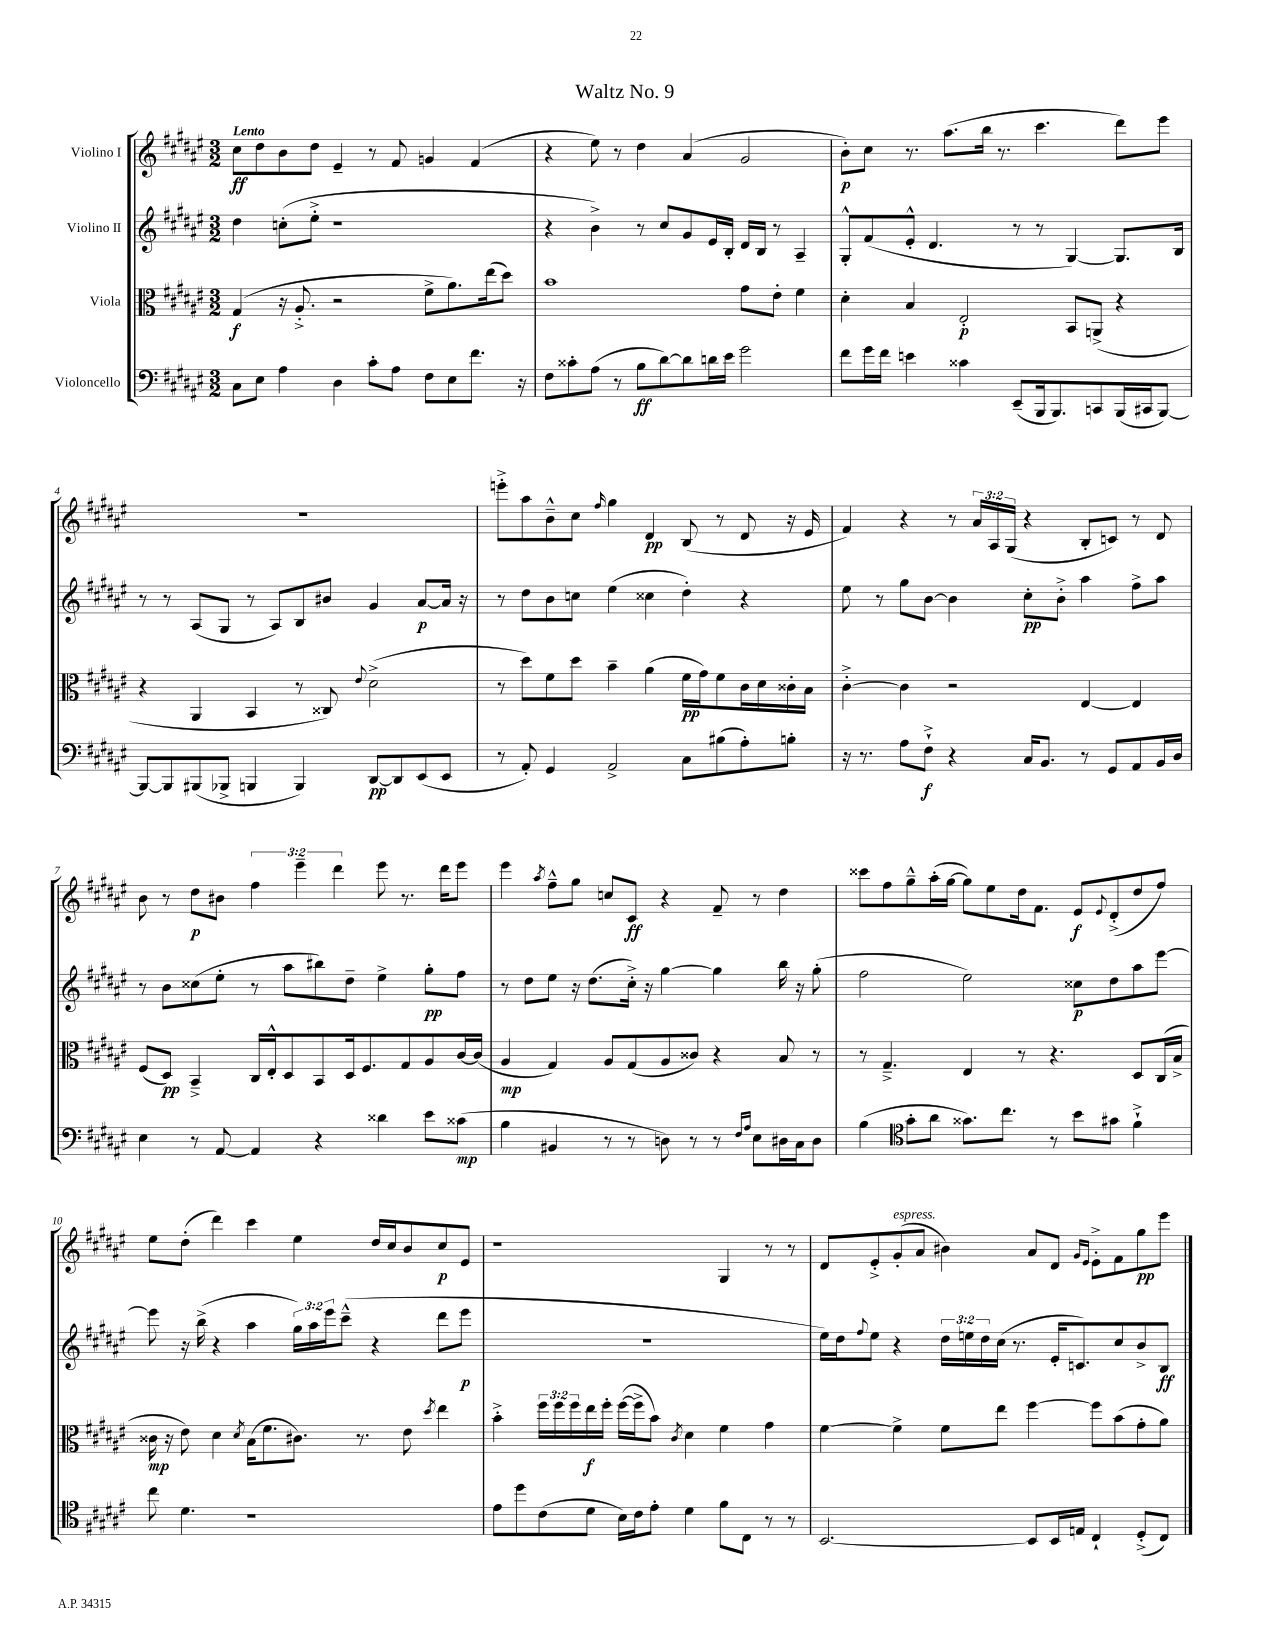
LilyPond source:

\header { title = "Waltz No. 9" }
<<
\new StaffGroup <<
\new Staff = "s0" \with { instrumentName = "Violino I" } {
    \clef treble \key fis \major \numericTimeSignature \time 3/2 \override Staff.TupletNumber.text = #tuplet-number::calc-fraction-text \tempo "Lento"
    cis''8\ff dis''8 b'8 dis''8 eis'4-- r8 fis'8 g'4 fis'4( |
    r4 eis''8) r8 dis''4 ais'4( gis'2 |
    b'8-.\p) cis''8 r8. ais''8.( b''16 r8. cis'''4. dis'''8) eis'''8 |
    R1. |
    e'''8-.-> ais''8 b'8---^ cis''8 \grace { fis''16 } gis''4 dis'4\pp b8( r8 dis'8 r16 eis'16 |
    fis'4) r4 r8 \tuplet 3/2 { ais'16 ais16 gis16( } r4 b8-. c'8) r8 dis'8 |
    b'8 r8 dis''8\p bis'8 \tuplet 3/2 { fis''4 eis'''4-- dis'''4 } eis'''8 r8. dis'''16 eis'''8 |
    eis'''4 \acciaccatura { ais''8 } fis''8---^ gis''8 c''8 cis'8\ff r4 fis'8-- r8 dis''4 |
    cisis'''8 fis''8 gis''8---^ ais''16-.( gis''16~ gis''8) eis''8 dis''16 fis'8. eis'8\f \appoggiatura { eis'8 } dis'8-.->( dis''8 fis''8) |
    eis''8 dis''8-.( dis'''4) cis'''4 eis''4 dis''16 cis''16 b'8 cis''8\p eis'8 |
    r1 gis4 r8 r8 |
    dis'8 eis'8-.-> gis'8-.^\markup { \italic "espress." }( ais'8 bis'4) ais'8 dis'8 \grace { gis'16 eis'16 } eis'8-.-> fis'8 gis''8\pp eis'''8 \bar "|." |
}
\new Staff = "s1" \with { instrumentName = "Violino II" } {
    \clef treble \key fis \major \numericTimeSignature \time 3/2 \override Staff.TupletNumber.text = #tuplet-number::calc-fraction-text
    dis''4 c''8-.( eis''8-.-> r1 |
    r4 b'4->) r8 cis''8 gis'8 eis'16 b16-. dis'16 b16 r8 ais4-- |
    gis8-.-^ fis'8( eis'8-.-^ dis'4. r8 r8 gis4~) gis8. b16 |
    r8 r8 ais8( gis8 r8 ais8) b8 bis'8 gis'4 ais'8~\p ais'16 r16 |
    r8 dis''8 b'8 c''8 eis''4( cisis''4 dis''4-.) r4 |
    eis''8 r8 gis''8 b'8~ b'4 cis''8-.\pp b'8-.-> ais''4 fis''8-> ais''8 |
    r8 b'8 cisis''8( eis''8-. r8 ais''8 bis''8) dis''8-- eis''4-> gis''8-.\pp fis''8 |
    r8 dis''8 eis''8 r16 dis''8.( cis''16-.->) r16 gis''4~ gis''4 b''16 r16 gis''8-.( |
    fis''2 eis''2) cisis''8\p dis''8 ais''8 eis'''8~ |
    eis'''8 r16 b''16->( r4 ais''4 \tuplet 3/2 { gis''16) ais''16 eis'''16 } cis'''8---^( r4 dis'''8 eis'''8\p |
    R1. |
    eis''16) dis''16 \appoggiatura { fis''8 } eis''8 r4 \tuplet 3/2 { dis''16 e''16 dis''16 } cis''16( r8. eis'16-. c'8.) cis''8 b'8-> b8\ff \bar "|." |
}
\new Staff = "s2" \with { instrumentName = "Viola" } {
    \clef alto \key fis \major \numericTimeSignature \time 3/2 \override Staff.TupletNumber.text = #tuplet-number::calc-fraction-text
    gis4\f( r16 ais8.-.-> r2 fis'8-> ais'8.) eis''16( dis''8) |
    b'1 gis'8 eis'8-. fis'4 |
    dis'4-. b4 eis2-.\p b,8 a,8->( r4 |
    r4 ais,4 b,4 r8 cisis8) \appoggiatura { eis'8 } dis'2->( |
    r8 dis''8) fis'8 dis''8 b'4-- ais'4( fis'16\pp gis'16) fis'8 cis'16 dis'16 cisis'16-. b16 |
    cis'4~-.-> cis'4 r2 eis4~ eis4 |
    fis8( dis8\pp) b,4---> cis16 eis16-.-^ dis8 b,8 dis16 fis8. gis8 ais8 cis'16~ cis'16( |
    ais4\mp gis4) ais8 gis8( ais8 cisis'8) r4 b8 r8 |
    r8 gis4.---> eis4 r8 r4. dis8 cis16( b16-> |
    cisis'16\mp r16 eis'8) dis'4 \acciaccatura { dis'8 } b16( fis'8. cis'8.) r8. eis'8 \acciaccatura { dis''8 } eis''4 |
    b'4-.-> \tuplet 3/2 { fis''16 fis''16 fis''16 } eis''16\f fis''16-. fis''16~( fis''16-> b'8) \acciaccatura { cis'8 } dis'4 fis'4 gis'4 |
    fis'4~ fis'4-> fis'8 eis''8 fis''4~ fis''8 b'8( gis'8-. ais'8) \bar "|." |
}
\new Staff = "s3" \with { instrumentName = "Violoncello" } {
    \clef bass \key fis \major \numericTimeSignature \time 3/2
    cis8 eis8 ais4 dis4 cis'8-. ais8 fis8 eis8 fis'8. r16 |
    fis8 cisis'8-. ais8( r8 b8\ff dis'8~) dis'8 d'16 eis'16 gis'2 |
    fis'8 gis'16 fis'16 e'4 cisis'4 eis,8--( b,,16 b,,8.) c,8 b,,16( cis,16 b,,8~) |
    b,,8~ b,,8 bis,,8( bes,,8-> b,,4 b,,4) dis,8~\pp dis,8 eis,8( eis,8 |
    r8 ais,8-.) gis,4 ais,2-> cis8 bis8( ais8-.) b8-. |
    r16 r8. ais8 fis8-!->\f r4 cis16 b,8. r8 gis,8 ais,8 b,16 dis16 |
    eis4 r8 ais,8~ ais,4 r4 disis'4 eis'8 cisis'8\mp( |
    b4 bis,4 r8 r8 d8) r8 r8 \grace { fis16 ais16 } eis8 dis16 cis16 dis8 |
    b4( \clef tenor gis'8-. ais'8 gisis'8.) cis''8. r8 b'8 gis'8 fis'4-!-> |
    cis''8 dis'4. r1 |
    eis'8 dis''8 cis'8( dis'8 b16) cis'16 eis'8-. dis'4 fis'8 cis8 r8 r8 |
    b,2.~ b,8 b,16 e16 cis4-! dis8-.->( cis8) \bar "|." |
}
>>
>>
